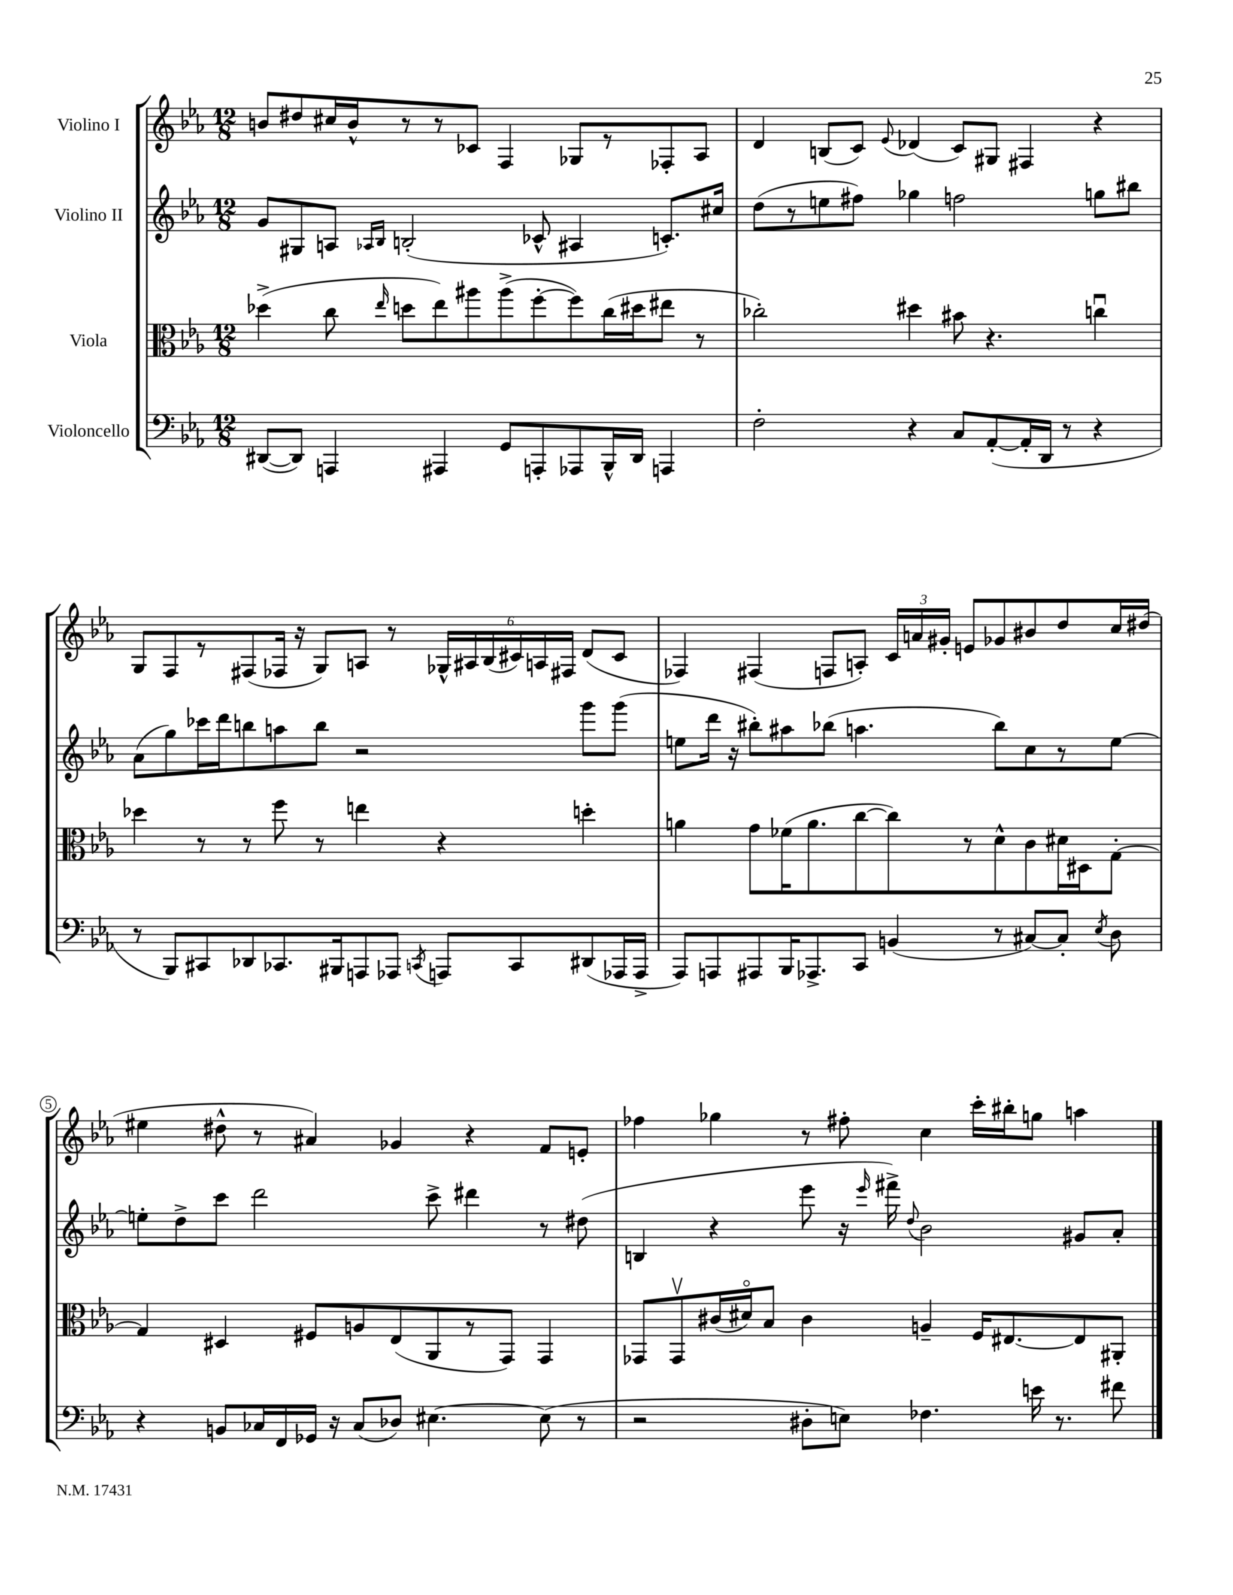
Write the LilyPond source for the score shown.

<<
\new StaffGroup <<
\new Staff = "s0" \with { instrumentName = "Violino I" } {
    \clef treble \key ees \major \numericTimeSignature \time 12/8
    \autoBeamOff b'8[ dis''8 cis''16 b'16-^ r8 r8 ces'8] f4 ges8[ r8 fes8-. aes8] |
    d'4 b8[( c'8]) \appoggiatura { ees'8 } des'4( c'8[) gis8] fis4 r4 |
    g8[ f8 r8 fis8( fes16] r16 g8[) a8] r8 \tuplet 6/4 { ges16[-^ ais16 bes16( cis'16) a16 fis16] } d'8[( cis'8] |
    fes4) fis4( f8[ a8]-.) \tuplet 3/2 { c'16[ a'16 gis'16]-. } e'8[ ges'8 bis'8 d''8 c''16 dis''16]( |
    eis''4 dis''8-^ r8 ais'4) ges'4 r4 f'8[ e'8]-. |
    fes''4 ges''4 r8 fis''8-. c''4 c'''16[-. bis''16-. g''8] a''4 \bar "|." |
}
\new Staff = "s1" \with { instrumentName = "Violino II" } {
    \clef treble \key ees \major \numericTimeSignature \time 12/8
    \autoBeamOff g'8[ gis8 a8] \grace { aes16[ bes16] } b2-.( ces'8-^ ais4 c'8.[-.) cis''16] |
    d''8[( r8 e''8 fis''8]) ges''4 f''2 g''8[ bis''8] |
    aes'8[( g''8) ces'''16 d'''16 b''8 a''8 b''8] r2 g'''8[ g'''8]( |
    e''8[ d'''16] r16 bis''8[-.) ais''8 bes''8]( a''4. bes''8[) c''8 r8 e''8]~ |
    e''8[-. d''8-> c'''8] d'''2 c'''8-> dis'''4 r8 dis''8( |
    b4 r4 ees'''8 r16 \grace { ees'''16 } fis'''16->) \appoggiatura { d''8 } bes'2 gis'8[ aes'8]-. \bar "|." |
}
\new Staff = "s2" \with { instrumentName = "Viola" } {
    \clef alto \key ees \major \numericTimeSignature \time 12/8
    \autoBeamOff des''4->( c''8 \grace { ees''16 } d''8[ ees''8) ais''8 ais''8->( f''8~-. f''8) c''16( dis''16 eis''8] r8 |
    ces''2-.) dis''4 bis'8 r4. c''4\downbow |
    des''4 r8 r8 f''8 r8 e''4 r4 d''4-. |
    a'4 g'8[ fes'16( a'8. c''8~ c''8) r8 d'8-^ c'8 dis'16 dis16 g8]~-. |
    g4 dis4 fis8[ a8 ees8( aes,8 r8 g,8]) g,4 |
    ges,8[ ges,8\upbow cis'16( dis'16\flageolet) bes8] cis'4 a4-- f16[ eis8.~ eis8 ais,8]-. \bar "|." |
}
\new Staff = "s3" \with { instrumentName = "Violoncello" } {
    \clef bass \key ees \major \numericTimeSignature \time 12/8
    \autoBeamOff dis,8[~( dis,8]) a,,4 ais,,4 g,8[ a,,8-. aes,,8 bes,,16-^ dis,16] a,,4 |
    f2-. r4 c8[ aes,8~-.( aes,16-. d,16] r8 r4 |
    r8 bes,,8[) cis,8 des,8 ces,8. bis,,16 a,,8 aes,,8] \acciaccatura { c,8 } a,,8[ c,8 dis,8( aes,,16 aes,,16]-> |
    aes,,8[) a,,8 ais,,8 bes,,16 aes,,8.-> c,8] b,4( r8 cis8[~) cis8]-. \acciaccatura { ees8 } d8 |
    r4 b,8[ ces16 f,16 ges,16] r16 ces8[( des8]) eis4.~ eis8( r8 |
    r2 dis8[-. e8]) fes4. e'16 r8. fis'8 \bar "|." |
}
>>
>>
\layout { \context { \Score \override BarNumber.break-visibility = ##(#f #t #t) barNumberVisibility = #(every-nth-bar-number-visible 5) \override BarNumber.stencil = #(make-stencil-circler 0.1 0.3 ly:text-interface::print) } }
